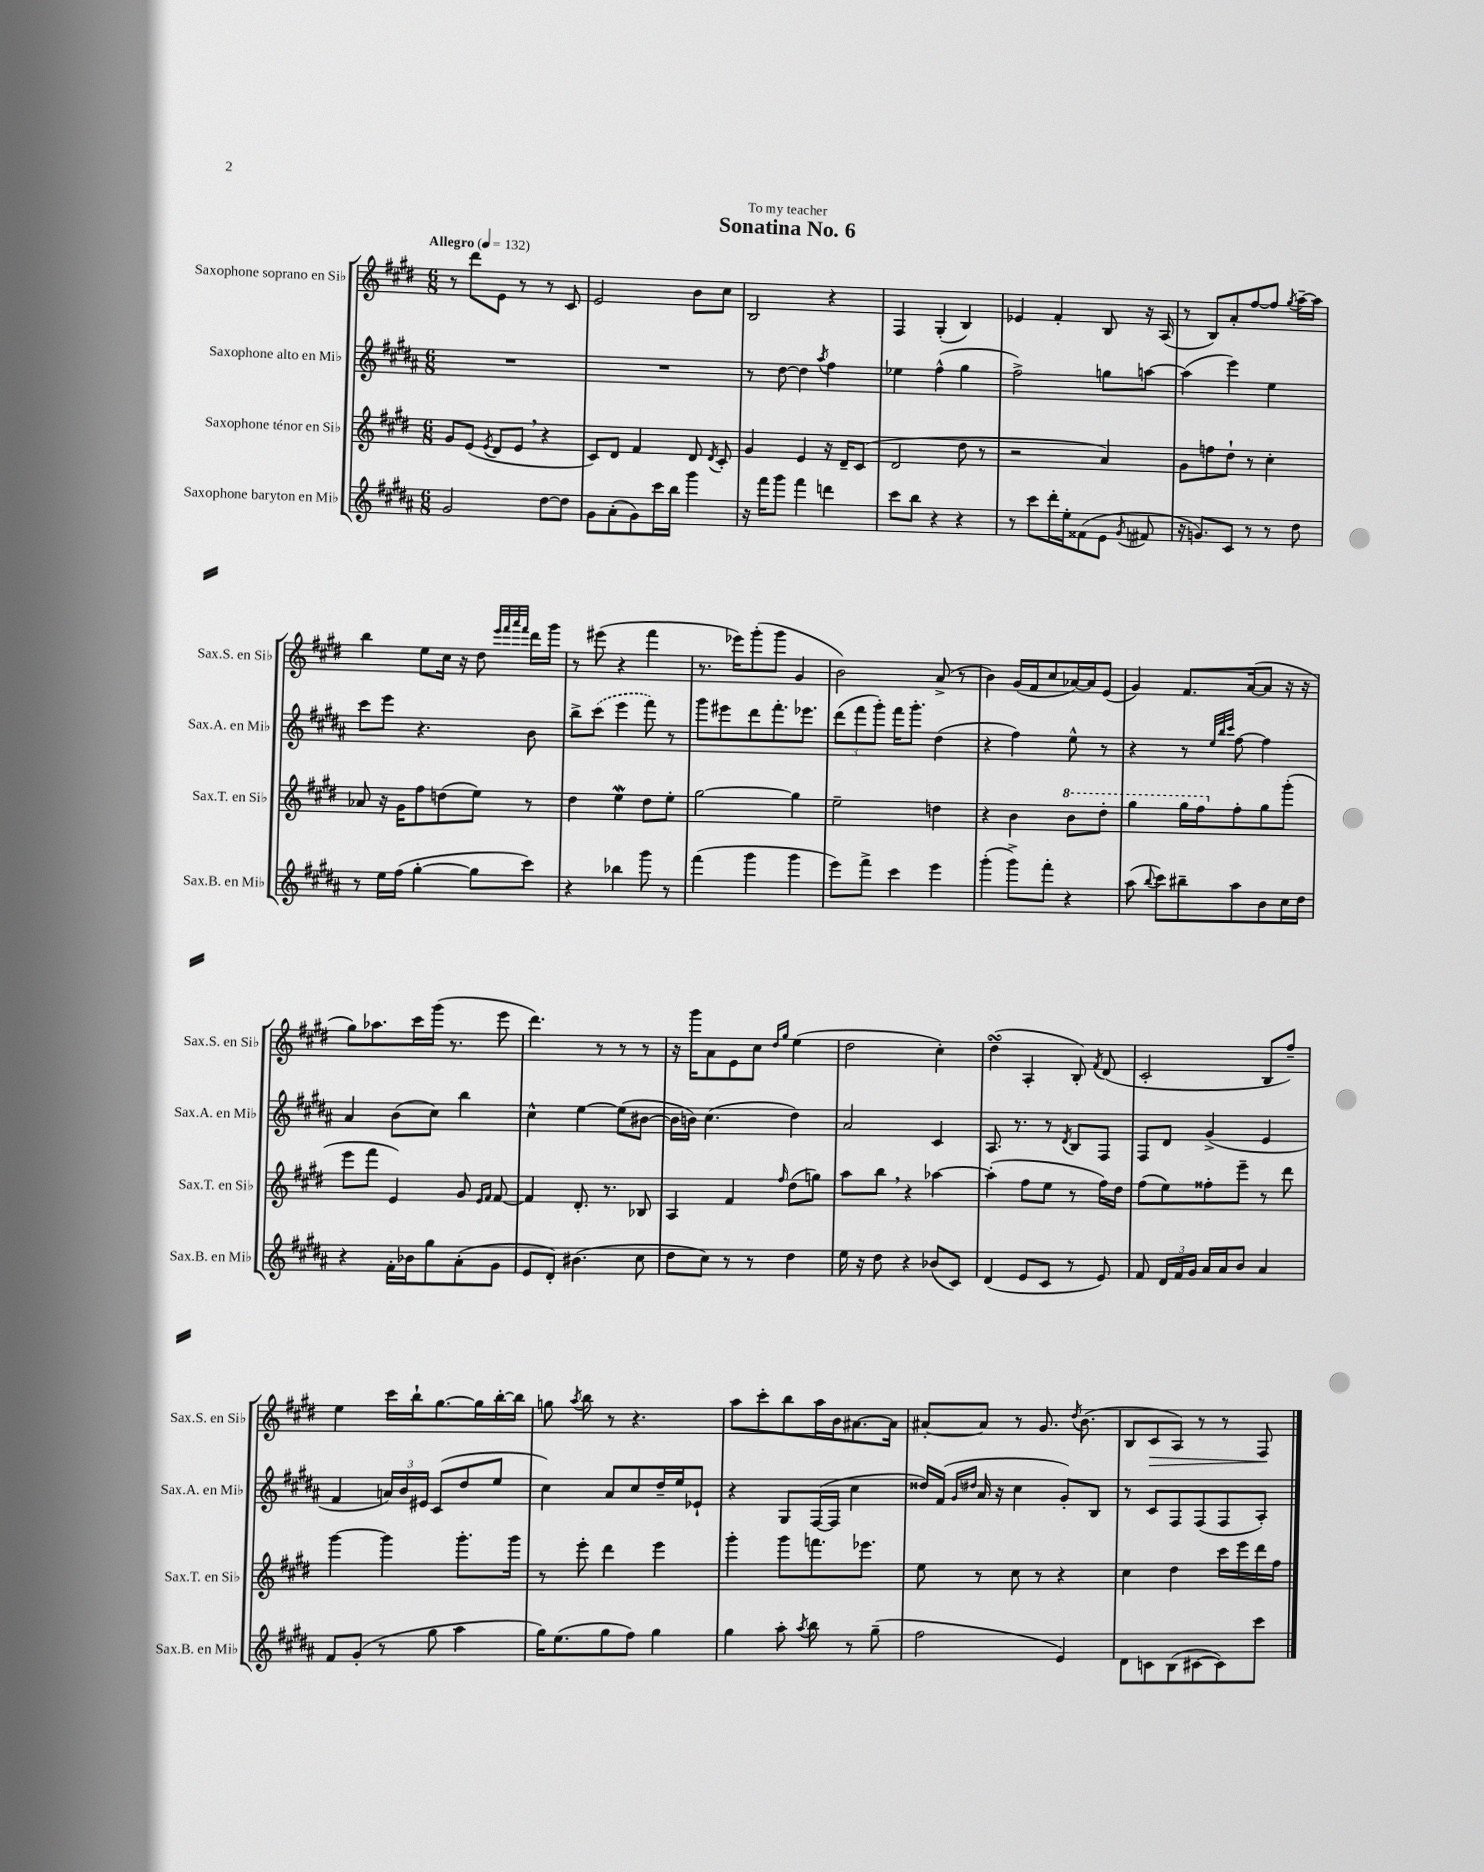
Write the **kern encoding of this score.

**kern	**kern	**kern	**kern	**dynam
*part4	*part3	*part2	*part1	*part1
*staff4	*staff3	*staff2	*staff1	*staff1
*I"Saxophone baryton en Mi♭	*I"Saxophone ténor en Si♭	*I"Saxophone alto en Mi♭	*I"Saxophone soprano en Si♭	*
*I'Sax.B. en Mi♭	*I'Sax.T. en Si♭	*I'Sax.A. en Mi♭	*I'Sax.S. en Si♭	*
*clefG2	*clefG2	*clefG2	*clefG2	*
*k[f#c#g#d#a#]	*k[f#c#g#d#]	*k[f#c#g#d#a#]	*k[f#c#g#d#]	*
*M6/8	*M6/8	*M6/8	*M6/8	*
*MM132	*MM132	*MM132	*MM132	*
=1	=1	=1	=1	=1
!	!	!	!LO:TX:a:B:t=Allegro	!
2g#/	8g#/L	2.r	8r	.
.	(8e/J	.	8ddd#\L	.
.	8qe/	.	.	.
.	8d#/L	.	8e\J	.
.	8e,/J	.	8r	.
[8dd#\L	4r	.	8r	.
8dd#\J]	.	.	8c#/	.
=2	=2	=2	=2	=2
8g#\L	8c#/L)	2.r	2e/	.
(8a#'\	8d#/J	.	.	.
8g#\)	4f#/	.	.	.
16ccc#\L	.	.	.	.
16bb\JJ	.	.	.	.
4ggg#\	8d#/	.	8b\L	.
.	8qd#/	.	.	.
.	8c#'/	.	8cc#\J	.
=3	=3	=3	=3	=3
16r	4g#/	8r	2B/	.
16fff#\KL	.	.	.	.
8ggg#\J	.	[8dd#\	.	.
4fff#\	4e/	4dd#\]	.	.
.	.	8qaa#/	.	.
4dddn\	16r	4ff#\	4r	.
.	16d#~/KL	.	.	.
.	(8c#/J	.	.	.
=4	=4	=4	=4	=4
8ccc#\L	2d#/	4ee-X\	4F#/	.
8bb\J	.	.	.	.
4r	.	(4ff#^^\	(4G#'/	.
4r	8dd#\	4gg#\	4B/)	.
.	8r	.	.	.
=5	=5	=5	=5	=5
8r	2r	2ff#^\)	4e-X/	.
8ccc#\L	.	.	.	.
16ddd#'\L	.	.	4f#'/	.
16ee'\J	.	.	.	.
(8f##X\	.	.	.	.
8e\J	4a/)	8ggn\L	8B/	.
8qg#/	.	.	.	.
8f#X/	.	[8aan\J	16r	.
.	.	.	(16A/	.
=6	=6	=6	=6	=6
16r	8g#\L	(4aa\]	8r	.
8.gn/L)	.	.	.	.
.	8ffn\	.	8B/L)	.
8c#/J	8dd#`\J	4eee\)	8a'/	.
8r	8r	.	[8ff#/	.
8r	4cc#'\	4ee\	8ff#/J]	.
.	.	.	8qgg#/	.
8dd#\	.	.	[16aa~\LL	.
.	.	.	16aa\JJ]	.
!!LO:LB:g=z
=7	=7	=7	=7	=7
8r	8a-X/	8ccc#\L	4bb\	.
16ee\LL	16r	8eee\J	.	.
(16ff#\JJ	16g#\KL	.	.	.
[4gg#'\	8ff#\	4.r	8ee\L	.
.	(8ddn\	.	16cc#\Jk	.
.	.	.	16r	.
8gg#\L]	8ee\J)	.	8dd#\	.
.	.	.	32qqeee/LLL	.
.	.	.	32qqfff#/	.
.	.	.	32qqaaa/	.
.	.	.	32qqfff#/JJJ	.
8ccc#\J)	8r	8b\	16ddd#\LL	.
.	.	.	16ggg#\JJ	.
=8	=8	=8	=8	=8
4r	4dd#\	8bb^\L	8r	.
.	.	(8ccc#\J	(8eee#X\	.
4bb-X\	4eew\	4eee\	4r	.
8ggg#\	8dd#\L	8fff#\)	4fff#\	.
8r	8ee'\J	8r	.	.
=9	=9	=9	=9	=9
(4fff#\	[2gg#\	8ggg#\L	8.r	.
.	.	8eee#X\	.	.
.	.	.	16eee-X\KL)	.
4ggg#\	.	8ddd#\	(8ggg#'\	.
.	.	8.fff#'\	8ggg#\J	.
4ggg#\	4gg#\]	.	4g#/	.
.	.	8.eee-X\J	.	.
=10	=10	=10	=10	=10
8eee\L)	2ee~\	(12ddd#\L	2b\)	.
.	.	12fff#\	.	.
8fff#^\J	.	.	.	.
.	.	12ggg#'\J)	.	.
4ccc#\	.	16fff#\KL	.	.
.	.	8.ggg#'\J	.	.
4eee\	4ddn\	(4dd#\	(8a^/	.
.	.	.	8r	.
=11	=11	=11	=11	=11
(4ggg#'\	4r	4r	4b\)	.
8ggg#^\L)	4b\	4ff#\)	(16g#/LL	.
.	.	.	16f#/J	.
8fff#'\J	.	.	8cc#/	.
*	*8va	*	*	*
4r	8bb\L	8ee^^\	[16a-X/L)	.
.	.	.	16a-/J]	.
.	8ddd#'\J	8r	(8e/J	.
=12	=12	=12	=12	=12
(8aa#\	4ggg#\	4r	4g#/)	.
8qqbb/	.	.	.	.
8ccc#\L)	.	.	.	.
8bb#X~\	16ggg#\LL	8r	8.f#/L	.
.	16fff#\J	.	.	.
.	.	32qqee/LLL	.	.
.	.	32qqbb/	.	.
.	.	32qqccc#/JJJ	.	.
*	*X8va	*	*	*
8aa#\	8ff#'\	[8ff#\	.	.
.	.	.	([16a/k	.
8b\	8gg#\	4ff#\]	8a/J]	.
16cc#\L	(8ggg#'\J	.	16r	.
16dd#\JJ	.	.	16r	.
!!LO:LB:g=z
=13	=13	=13	=13	=13
4r	8eee\L	4a#/	8gg#\L)	.
.	8fff#\J	.	8.aa-X\	.
16f#'\LL	4e/)	(8b\L	.	.
16b-X\J	.	.	16ccc#\L	.
8gg#\	.	8cc#\J)	(16ggg#\JJ	.
.	.	.	8.r	.
(8a#'\	8g#/	4bb\	.	.
.	16qqe/LL	.	.	.
.	16qqf#/JJ	.	.	.
8g#\J	[8f#/	.	8eee\	.
=14	=14	=14	=14	=14
8e/L	4f#/]	4cc#^^\	4.ddd#\)	.
8d#'/J)	.	.	.	.
(4.b#X\	8.d#'/	[4ee\	.	.
.	.	.	8r	.
.	8.r	.	.	.
.	.	(8ee\L]	8r	.
8cc#\	8B-X/	[8b#X\J	8r	.
=15	=15	=15	=15	=15
8dd#\L	4A/	16b#\LL]	16r	.
.	.	16bn\JJ)	16ggg#\KL	.
8cc#\J)	.	(4.cc#\	8a\	.
8r	4f#/	.	8e\	.
8r	.	.	8cc#\J	.
.	.	.	16qqdd#/LL	.
.	16qqff#/	.	16qqgg#/JJ	.
4dd#\	(8dd#\L	4dd#\)	(4ee\	.
.	8ggn\J)	.	.	.
=16	=16	=16	=16	=16
16ee\	8aa\L	2a#/	2dd#\	.
16r	.	.	.	.
8dd#\	8bb,\J	.	.	.
4r	4r	.	.	.
(8b-X/L	[4aa-X\	4c#/	4cc#'\)	.
8c#/J)	.	.	.	.
=17	=17	=17	=17	=17
(4d#/	(4aa-'\]	8.A#/	(4dd#sSsS\	.
.	.	8.r	.	.
8e/L	8ff#\L	.	4A'/	.
8c#/J	8ee\J	8r	.	.
.	.	8qd#/	.	.
8r	8r	8B/L	8B'/)	.
.	.	.	8qf#/	.
8e/)	16ff#\LL)	8F#/J	(8d#/	.
.	16dd#\JJ	.	.	.
=18	=18	=18	=18	=18
8f#/	(8ff#\L	8F#/L	2c#'/	.
24d#/LL	8ee\)	8d#/J	.	.
24f#/	.	.	.	.
24g#/JJ	.	.	.	.
16a#/LL	8ff##X'\	(4g#^/	.	.
16a#/J	.	.	.	.
8b/J	8eee~\J	.	.	.
4a#/	8r	4e/	8B/L	.
.	8ddd#\	.	8ff#~/J)	.
!!LO:LB:g=z
=19	=19	=19	=19	=19
8f#/L	[4ggg#\	4f#/	4ee\	.
(8g#'/J	.	.	.	.
8r	4ggg#\]	24an/LL)	16ccc#\LL	.
.	.	24b/	.	.
.	.	.	16bb`\J	.
.	.	24e#X/JJ	.	.
8gg#\	.	(8c#/L	[8.gg#\	.
4aa#\	8.ggg#'\L	8dd#/	.	.
.	.	.	16gg#\L]	.
.	.	8ee/J	[16bb'\	.
.	16ggg#\Jk	.	16bb\JJ]	.
=20	=20	=20	=20	=20
16gg#\KL)	8r	4cc#\)	8ggn\	.
(8.ee\	.	.	.	.
.	.	.	8qaa/	.
.	8eee'\	.	8bb\	.
8gg#\	4ddd#\	8a#/L	8r	.
8ff#\J)	.	8cc#/	4.r	.
4gg#\	4eee\	16dd#~/L	.	.
.	.	16ee/J	.	.
.	.	8e-X`/J	.	.
=21	=21	=21	=21	=21
4gg#\	4ggg#'\	4r	8aa\L	.
.	.	.	8ccc#'\	.
8aa#'\	8ggg#\L	8G#/L	8bb\	.
8qaa#/	.	.	.	.
8bb\	8.fffn\	([16F#/L	16aa\L	.
.	.	16F#/JJ]	16b\J	.
8r	.	4cc#\	[8.a#X\	.
.	8.eee-X\J	.	.	.
(8gg#~\	.	.	.	.
.	.	.	16a#\Jk]	.
=22	=22	=22	=22	=22
2ff#\	8ee\	16dd##X/LL)	[8a#X'/L	.
.	.	(16f#/JJ	.	.
.	.	16qqg#/LL	.	.
.	.	16qqdd#X/JJ	.	.
.	8r	16a#/	8a#/J]	.
.	.	16r	.	.
.	8cc#\	4cc#\	8r	.
.	8r	.	8.g#/	.
4e/)	4r	8g#'/L)	.	.
.	.	.	8qdd#/	.
.	.	.	(8.b\	.
.	.	8B/J	.	.
=23	=23	=23	=23	=23
8d#\L	4cc#\	8r	8B/L	.
!	!	!	!	!LO:HP:b
8cn\	.	8c#/L	8c#/	>
(8B\	4dd#\	8F#/	8A/J)	.
[8c#X\	.	(8F#/	8r	.
8c#\])	16ccc#\LL	8F#/	8r	.
.	16eee\	.	.	.
8ccc#\J	16ddd#\	8A#'/J)	8F#/	.
.	16ff#\JJ	.	.	.
.	.	.	.	]
==	==	==	==	==
*-	*-	*-	*-	*-
